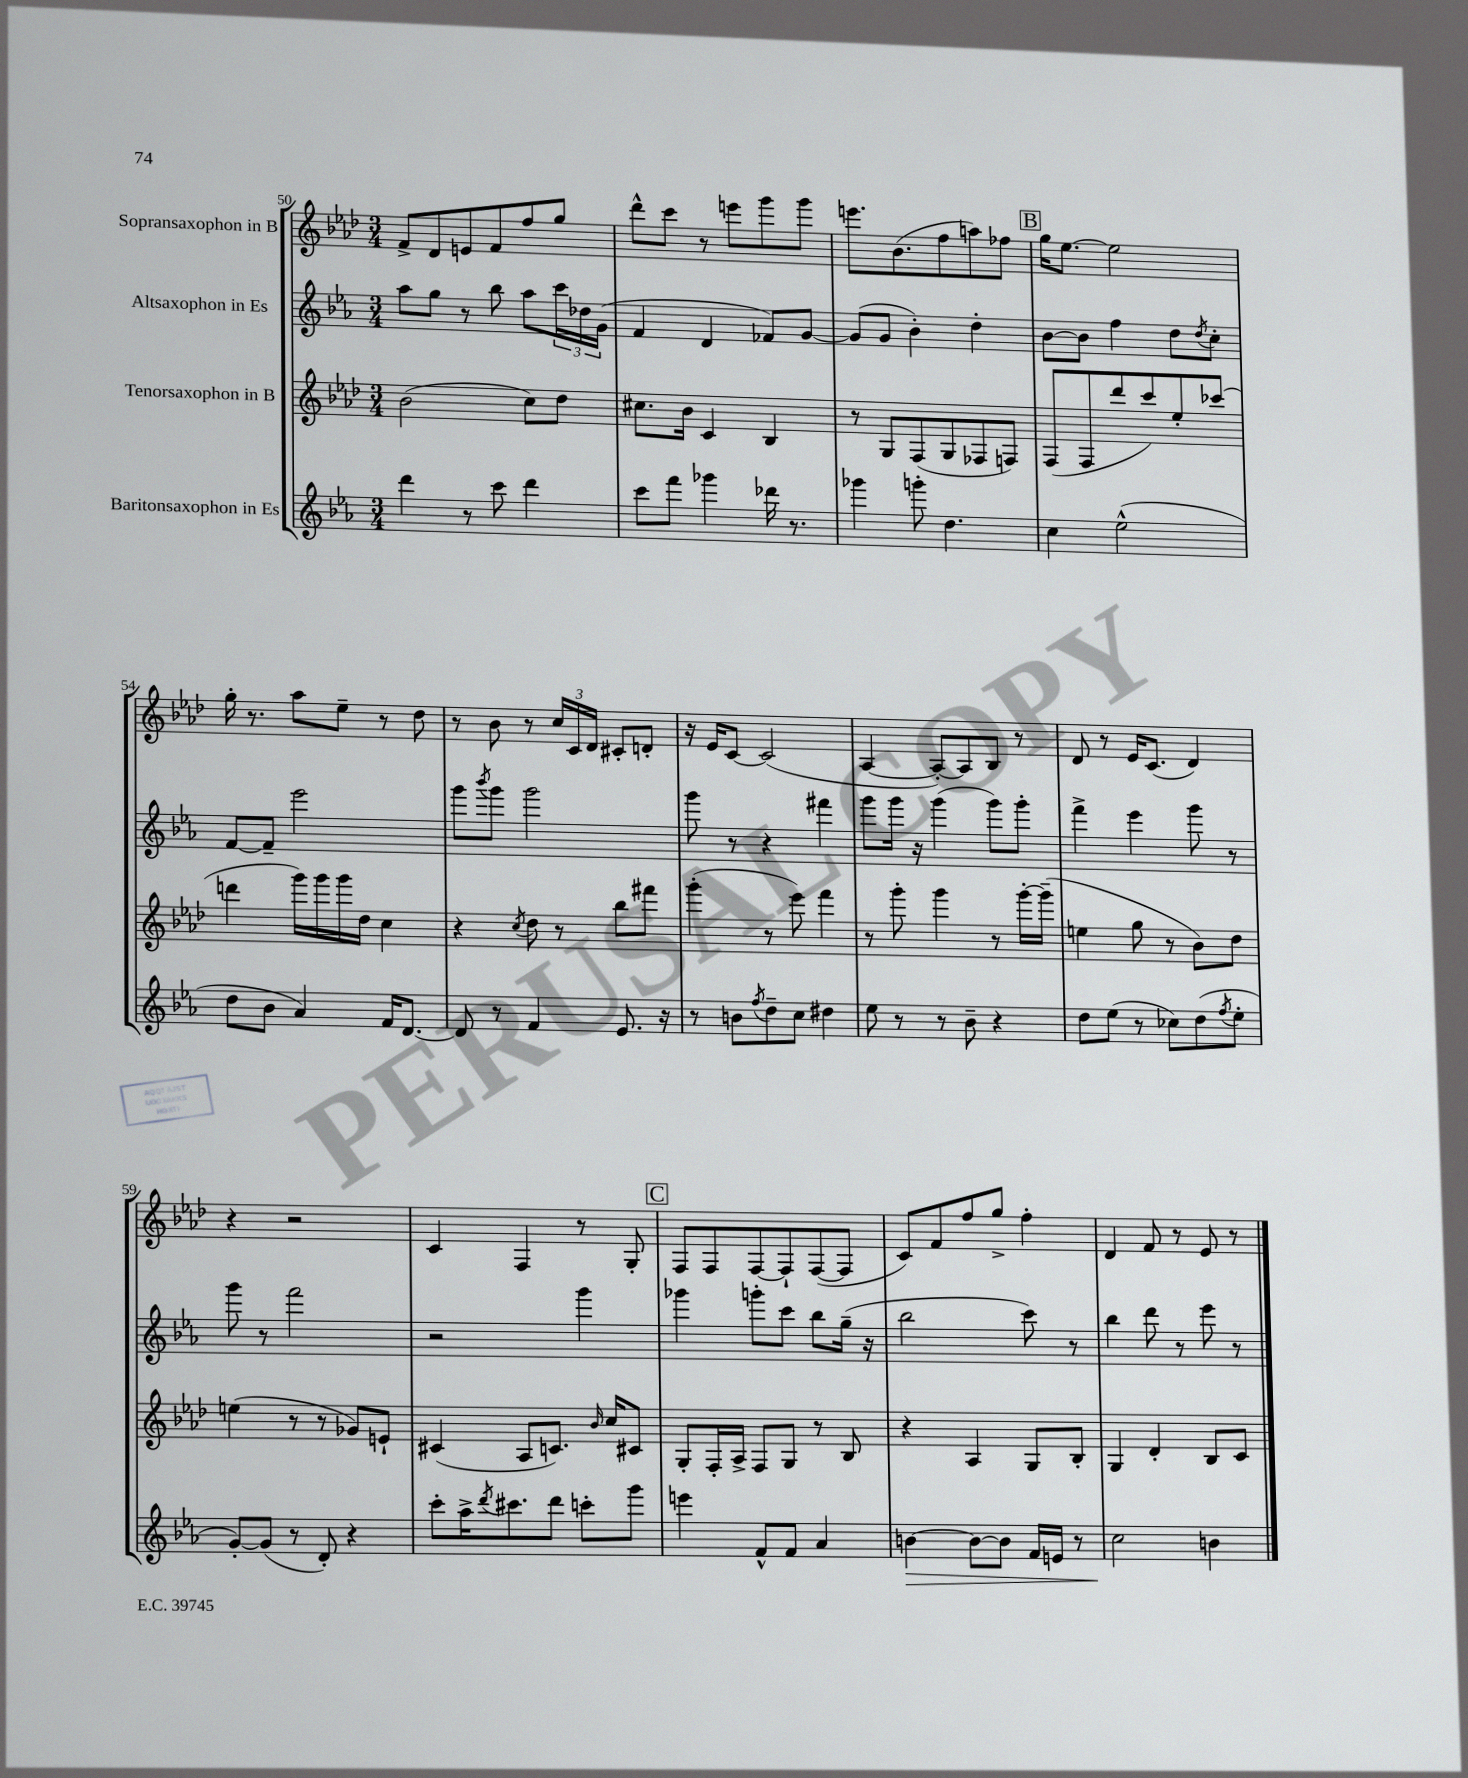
<<
\new StaffGroup <<
\new Staff = "s0" \with { instrumentName = "Sopransaxophon in B" } {
    \clef treble \key aes \major \numericTimeSignature \time 3/4
    f'8-> des'8 e'8 f'8 f''8 g''8 |
    des'''8-^ c'''8 r8 e'''8 g'''8 g'''8 |
    e'''8. bes'8.( f''8 a''8) fes''8 |
    \mark \markup { \box "B" } g''16 ees''8.~ ees''2 |
    g''16-. r8. aes''8 ees''8-- r8 des''8 |
    r8 bes'8 r8 \tuplet 3/2 { c''16 c'16 des'16 } cis'8-. d'8-. |
    r16 ees'16 c'8~ c'2( |
    aes4~ aes8~-.) aes8 bes8 r8 |
    des'8 r8 ees'16 c'8.( des'4) |
    r4 r2 |
    c'4 f4 r8 g8-. |
    \mark \markup { \box "C" } f8 f8 f8~ f8-! f8~( f8 |
    c'8) f'8 f''8 g''8-> f''4-. |
    des'4 f'8 r8 ees'8 r8 \bar "|." |
}
\new Staff = "s1" \with { instrumentName = "Altsaxophon in Es" } {
    \clef treble \key ees \major \numericTimeSignature \time 3/4
    aes''8 g''8 r8 bes''8 aes''8 \tuplet 3/2 { c'''16 des''16 g'16( } |
    f'4 d'4 fes'8) g'8~ |
    g'8( g'8 bes'4-.) d''4-. |
    \mark \markup { \box "B" } bes'8~ bes'8 f''4 d''8 \acciaccatura { d''8 } c''8-. |
    f'8~ f'8-- ees'''2 |
    g'''8 \acciaccatura { bes'''8 } g'''8 g'''2 |
    g'''8 r8 r4 fis'''4 |
    g'''8 g'''16 r16 g'''4( g'''8) g'''8-. |
    f'''4-> ees'''4 g'''8 r8 |
    g'''8 r8 f'''2 |
    r2 g'''4 |
    \mark \markup { \box "C" } ges'''4 g'''8-. c'''8 bes''8 g''16--( r16 |
    bes''2 c'''8) r8 |
    bes''4 d'''8 r8 ees'''8 r8 \bar "|." |
}
\new Staff = "s2" \with { instrumentName = "Tenorsaxophon in B" } {
    \clef treble \key aes \major \numericTimeSignature \time 3/4
    bes'2( c''8) des''8 |
    cis''8. bes'16 c'4 bes4 |
    r8 g8 f8( g8 fes8 f8) |
    \mark \markup { \box "B" } f8( f8 des'''8 c'''8) ees''8-. ces'''8( |
    d'''4 g'''16) g'''16 g'''16 des''16 c''4 |
    r4 \acciaccatura { c''8 } des''8 r8 bes''8 fis'''8 |
    g'''4-.( r8 ees'''8) f'''4 |
    r8 g'''8-. g'''4 r8 g'''16~-. g'''16--( |
    e''4 g''8 r8 bes'8) des''8 |
    e''4( r8 r8 ges'8) e'8-! |
    cis'4( aes8 c'8.) \grace { bes'16 } c''16 cis'8 |
    \mark \markup { \box "C" } g8-. f16-. aes16-> f8 g8 r8 bes8 |
    r4 aes4 g8 bes8-. |
    g4 des'4-. bes8 c'8 \bar "|." |
}
\new Staff = "s3" \with { instrumentName = "Baritonsaxophon in Es" } {
    \clef treble \key ees \major \numericTimeSignature \time 3/4
    d'''4 r8 c'''8 d'''4 |
    c'''8 f'''8 ges'''4 des'''16 r8. |
    ges'''4 g'''8-. d''4. |
    \mark \markup { \box "B" } c''4 ees''2-^( |
    d''8 bes'8 aes'4) f'16 d'8.~ |
    d'8 r8 f'4 ees'8. r16 |
    r8 b'8 \acciaccatura { f''8 } d''8-- c''8 dis''4 |
    ees''8 r8 r8 bes'8-- r4 |
    d''8 ees''8( r8 ces''8) d''8( \acciaccatura { f''8 } ees''8-. |
    g'8~-.) g'8( r8 d'8-.) r4 |
    c'''8-. aes''16-> \acciaccatura { d'''8 } cis'''8. d'''8 c'''8-. g'''8 |
    \mark \markup { \box "C" } e'''4 f'8-^ f'8 aes'4 |
    b'4~\> b'8~ b'8 f'16 e'16 r8 |
    c''2\! b'4 \bar "|." |
}
>>
>>
\layout { \context { \Score currentBarNumber = #50 } }
